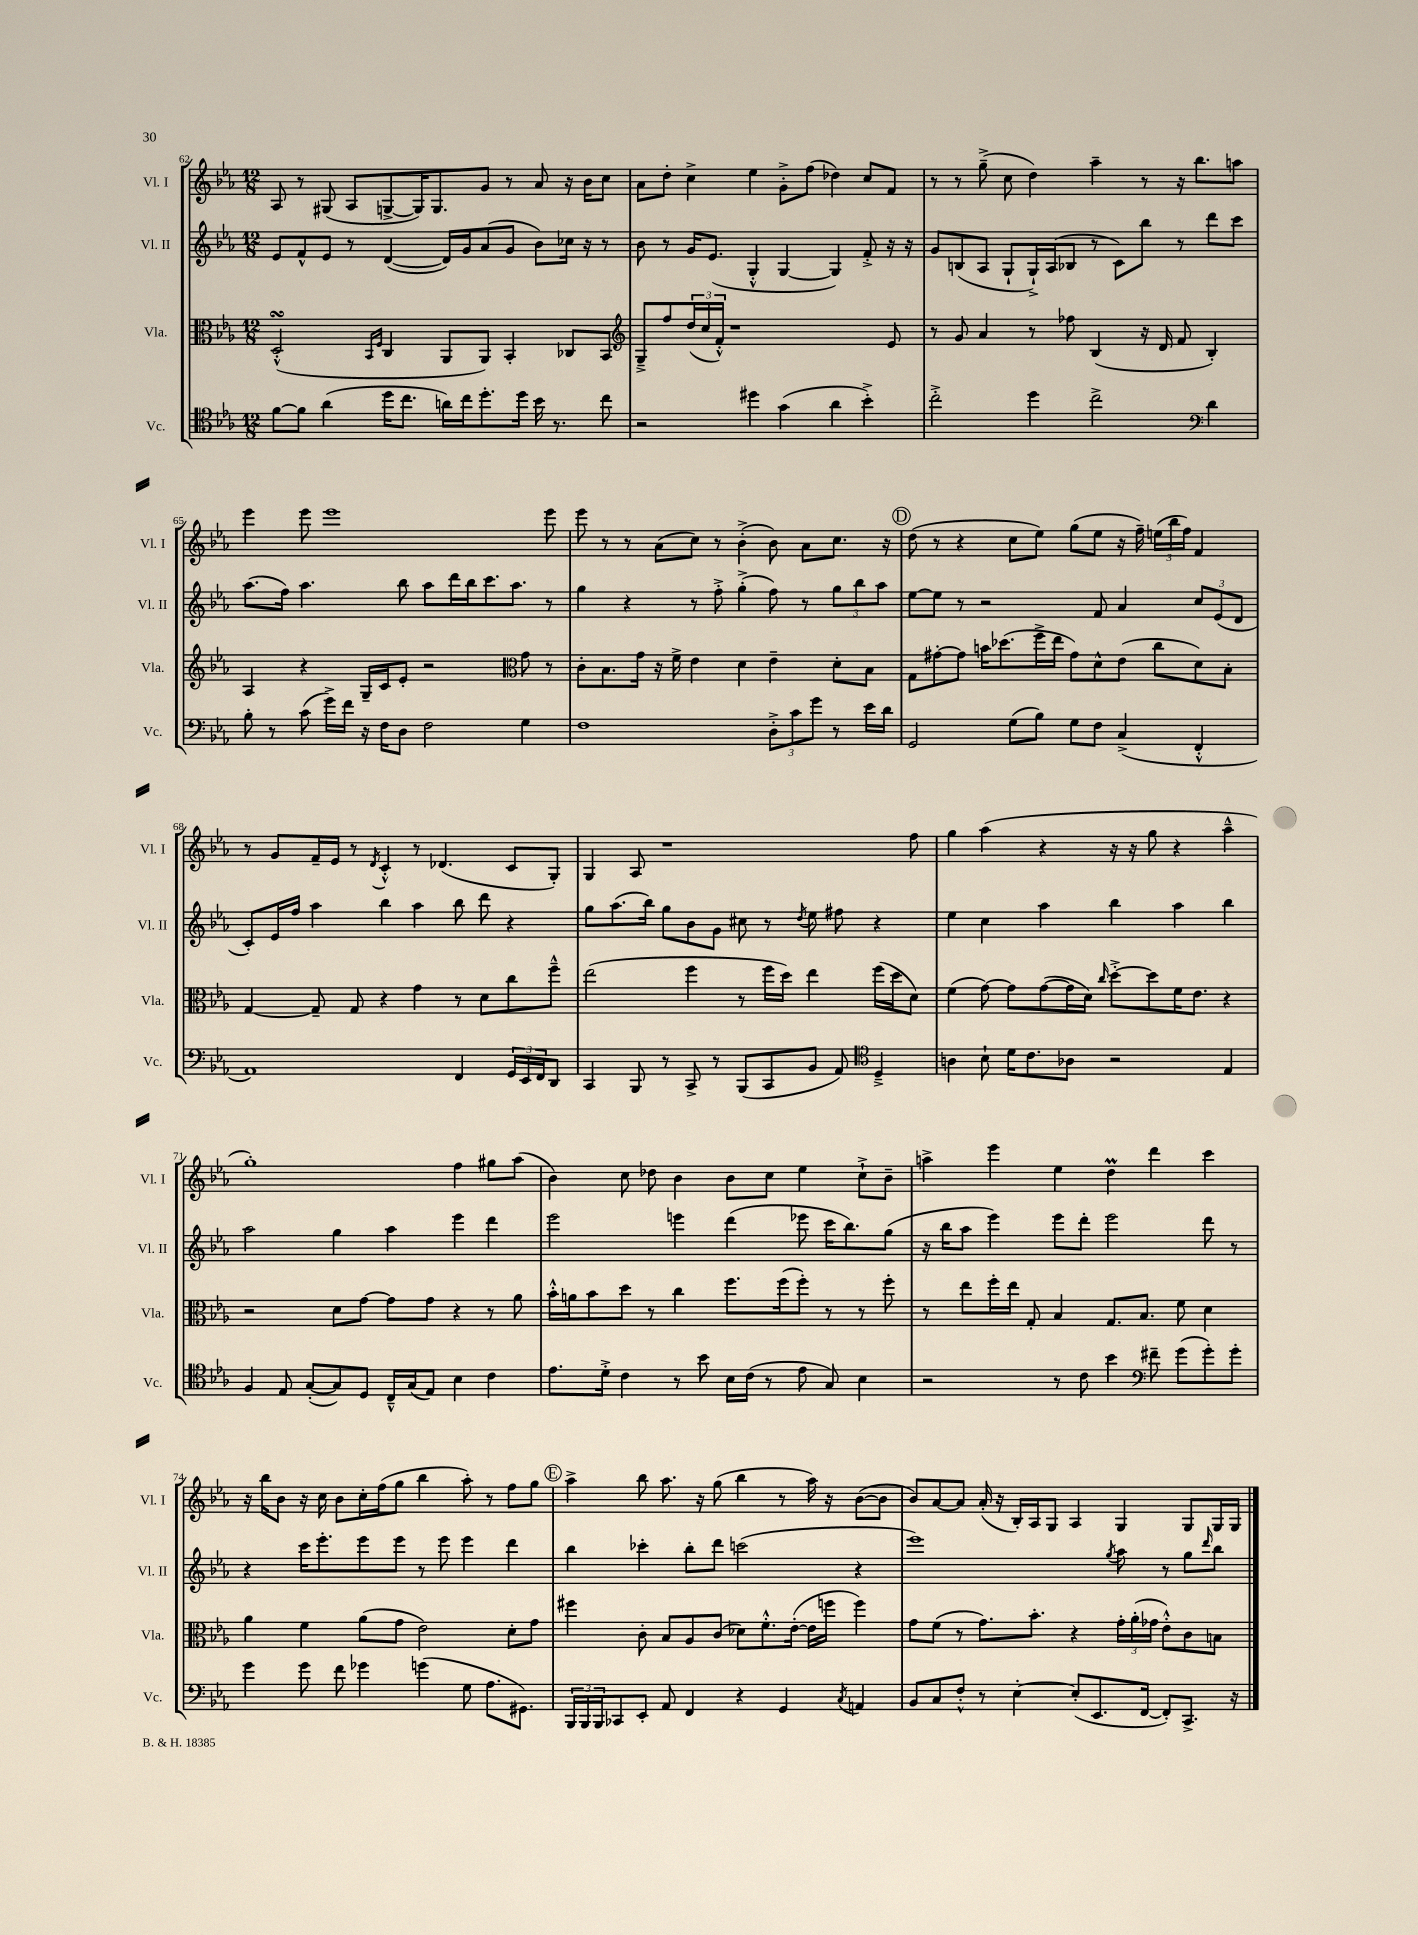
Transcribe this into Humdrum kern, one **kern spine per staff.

**kern	**kern	**kern	**kern
*staff4	*staff3	*staff2	*staff1
*clefC4	*clefC3	*clefG2	*clefG2
*k[b-e-a-]	*k[b-e-a-]	*k[b-e-a-]	*k[b-e-a-]
*M12/8	*M12/8	*M12/8	*M12/8
[8f	(2D'^^	8e-	8A-
8f]	.	8f^^	8r
(4a-	.	8e-	(8G#
.	.	8r	8A-
.	16qqBB-	.	.
.	16qqF	.	.
16dd	4C	([4d	[8G^
8.cc	.	.	.
.	.	.	16G])
.	.	.	8.G
16a)	8AA-	16d])	.
16cc	.	16g	.
8.dd'	8AA-)	(8a-	8g
.	4BB-'	8g	8r
16dd	.	.	.
16b-	.	8b-)	8a-
8.r	.	.	.
.	8C-	16cc-	16r
.	.	16r	16b-
8cc	8BB-	8r	8cc
=	=	=	=
*	*clefG2	*	*
2r	8G~^	8b-	8a-
.	8ff	8r	8dd'
.	(24dd	16g	4cc^
.	24cc	.	.
.	.	(8.e-	.
.	24f'^^)	.	.
.	1r	.	.
4dd#	.	4G'^^	4ee-
(4g	.	[4G	8g'^
.	.	.	(8ff
4a-	.	4G])	4dd-)
4b-'^)	.	8f'^	8cc
.	8e-	16r	8f
.	.	16r	.
=	=	=	=
2cc'^	8r	8g	8r
.	8g	(8B	8r
.	4a-	8A-	(8gg~^
.	.	8G`	8cc
4dd	8r	16G`^)	4dd)
.	.	(16A-	.
.	8ff-	8B-	.
2cc^	(4B-	8r	4aa-~
.	.	8c)	.
.	16r	8bb-	8r
.	16d	.	.
.	8f	8r	16r
.	.	.	8.bb-
*clefF4	*	*	*
4d	4B-')	8ddd	.
.	.	8ccc	8aa
=	=	=	=
8B-'	4A-	(8.aa-	4eee-
8r	.	.	.
.	.	16ff)	.
(8c	4r	4.aa-	8eee-
16g^)	.	.	1eee-
16f	.	.	.
16r	16G~	.	.
16F	16c	.	.
8D	8e-'	8bb-	.
2F	2r	8aa-	.
.	.	16ddd	.
.	.	16bb-	.
.	.	8.ccc	.
.	.	8.aa-	.
*	*clefC3	*	*
4G	8g	.	.
.	8r	8r	8eee-
=	=	=	=
1F	8c'	4gg	8eee-
.	8.B-	.	8r
.	.	4r	8r
.	16g	.	.
.	16r	.	(8a-
.	16f^	.	.
.	4e-	8r	8cc)
.	.	8ff'^	8r
.	4d	(4gg'^	(4b-'^
12D'^	4e-~	8ff)	8b-)
12c	.	.	.
.	.	8r	8a-
12g	.	.	.
8r	8d'	12gg	8.cc
.	.	12bb-	.
16e-	8B-	.	.
.	.	12aa-	.
16d	.	.	16r
=	=	=	=
2GG	8G	[8ee-	(8dd
.	[8g#'	8ee-]	8r
.	8g#]	8r	4r
.	16b	2r	.
.	(8.dd-	.	.
(8G	.	.	8cc
8B-)	16ff^	.	8ee-)
.	16ee-	.	.
8G	8g#)	.	(8gg
8F	8d^^	8f	8ee-
(4C^	(8e-	4a-	16r
.	.	.	16ff~)
.	8cc	.	(24ee
.	.	.	24bb-
.	.	.	24ff)
4FF'^^	8d)	12cc	4f
.	.	(12e-	.
.	8B-'	.	.
.	.	12d	.
=	=	=	=
1AA-)	[4G	8c')	8r
.	.	16e-	8g
.	.	16ff	.
.	8G~]	4aa-	16f~
.	.	.	16e-
.	8G	.	8r
.	.	.	8qd
.	4r	4bb-	4c'^^
.	4g	4aa-	8r
.	.	.	(4.d-
4FF	8r	8bb-	.
.	8d	8ddd	.
24GG	8cc	4r	8c
24EE-	.	.	.
24FF	.	.	.
8DD	8ff~^^	.	8G')
=	=	=	=
4CC	(2ee-	8gg	4G
.	.	(8.aa-	.
8BBB-	.	.	8A-
.	.	16bb-)	.
8r	.	8gg	1r
8CC^	4ff	8b-	.
8r	.	8g	.
(8BBB-	8r	8cc#	.
8CC	16ff	8r	.
.	16dd)	.	.
.	.	8qdd	.
8BB-	4ee-	8ee-	.
8AA-)	.	8ff#	.
*clefC4	*	*	*
4D~^	(16ff	4r	.
.	16dd	.	.
.	8d)	.	8ff
=	=	=	=
4A	(4f	4ee-	4gg
8B-`	[8g)	4cc	(4aa-
16d	8g]	.	.
8.c	.	.	.
.	([8g	4aa-	4r
8A-	16g]	.	.
.	16d)	.	.
.	16qqcc	.	.
2r	[8dd'^	4bb-	16r
.	.	.	16r
.	8dd]	.	8gg
.	16f	4aa-	4r
.	8.e-	.	.
4E-	4r	4bb-	4aa-~^^
=	=	=	=
4F	2r	2aa-	1gg')
8E-	.	.	.
([8G'	.	.	.
8G])	8d	4gg	.
8D	[8g	.	.
16C~^^	8g]	4aa-	.
(16G	.	.	.
8E-)	8g	.	.
4B-	4r	4eee-	4ff
4c	8r	4ddd	8gg#
.	8a-	.	(8aa-
=	=	=	=
8.e-	16b-'^^	2eee-	4b-)
.	16a	.	.
.	8b-	.	.
16d'^	.	.	.
4c	8dd	.	8cc
.	8r	.	8dd-
8r	4cc	4eee	4b-
8b-	.	.	.
16B-	8.ff	(4ddd	8b-
(16c	.	.	.
8r	.	.	8cc
.	(16ff	.	.
8e-	8ff')	8eee-	4ee-
8G)	8r	16ccc	.
.	.	8.bb-)	.
4B-	8r	.	8cc`^
.	8ff'	(8gg	8b-~
=	=	=	=
2r	8r	16r	4aa^
.	.	16bb-	.
.	8ee-	8aa-	.
.	16ff'	4eee-)	4eee-
.	16ee-	.	.
.	8G'	.	.
8r	4B-	8eee-	4ee-
8c	.	8ddd'	.
4b-	8.G	2eee-	4dd
.	8.B-	.	.
*clefF4	*	*	*
8f#~	.	.	4ddd
(8g	8f	.	.
8g')	4d	8ddd	4ccc
8g'	.	8r	.
=	=	=	=
4g	4a-	4r	16r
.	.	.	16bb-
.	.	.	8b-
8g	4f	16ccc	16r
.	.	8.eee-'	16cc
8f	.	.	8b-
4g-	(8a-	8eee-	16cc'
.	.	.	(16ff
.	8g	8eee-	8gg
(4g	2e-)	8r	4bb-
.	.	8eee-	.
8G	.	4eee-	8aa-')
8.A-	.	.	8r
.	8d'	4ddd	8ff
8.GG#)	.	.	.
.	8g	.	8gg
=	=	=	=
24BBB-	4ff#	4bb-	4aa-^
24BBB-	.	.	.
24BBB-	.	.	.
8CC-	.	.	.
8EE-'	8c'	4ccc-'	8bb-
8AA-	8B-	.	8.aa-
4FF	8A-	8bb-'	.
.	.	.	16r
.	(8c	8ddd	(8gg
4r	8d-)	(2ccc	4bb-
.	8.f'^^	.	.
4GG	.	.	8r
.	([16e-'	.	.
.	16e-]	.	16aa-)
.	16ff	.	16r
8qC	.	.	.
4AA	4ff)	4r	([8b-
.	.	.	8b-]
=	=	=	=
8BB-	8g	1eee-)	8b-)
8C	(8f	.	[8a-
8F'^^	8r	.	8a-]
8r	8.g)	.	(16a-'
.	.	.	16r
[4E-'	.	.	16B-')
.	8.b-'	.	16A-
.	.	.	8G
(8E-']	4r	.	4A-
8.EE-	.	.	.
.	.	8qgg	.
.	24g'	8aa-	4G
.	(24a-'	.	.
[16FF	.	.	.
.	24g-	.	.
8FF'])	8e-'^^)	8r	.
8.CC^	8c	8gg	8G
.	.	16qqddd	.
.	8B	8bb-	16G
16r	.	.	16G
==	==	==	==
*-	*-	*-	*-
